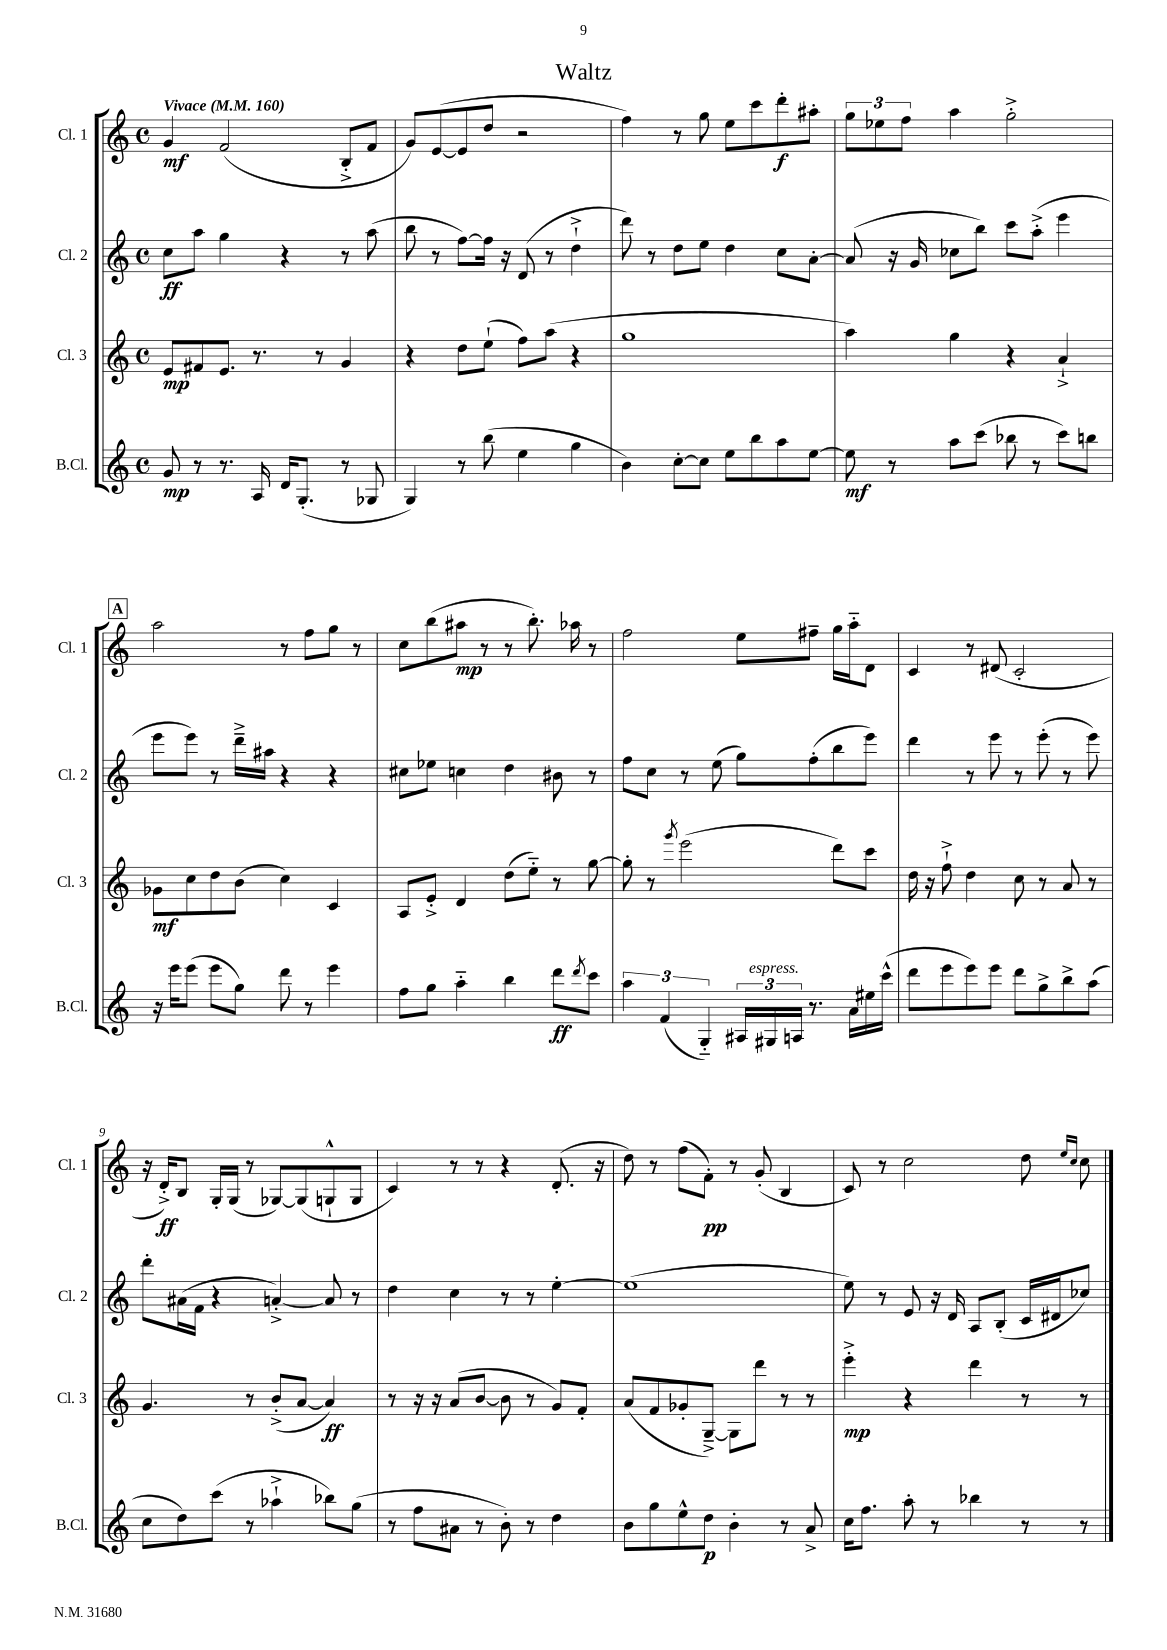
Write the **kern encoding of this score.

**kern	**dynam	**kern	**dynam	**kern	**dynam	**kern	**dynam
*part4	*part4	*part3	*part3	*part2	*part2	*part1	*part1
*staff4	*staff4	*staff3	*staff3	*staff2	*staff2	*staff1	*staff1
*I"B.Cl.	*	*I"Cl. 3	*	*I"Cl. 2	*	*I"Cl. 1	*
*I'B.Cl.	*	*I'Cl. 3	*	*I'Cl. 2	*	*I'Cl. 1	*
*clefG2	*	*clefG2	*	*clefG2	*	*clefG2	*
*k[]	*	*k[]	*	*k[]	*	*k[]	*
*M4/4	*	*M4/4	*	*M4/4	*	*M4/4	*
*met(c)	*	*met(c)	*	*met(c)	*	*met(c)	*
*MM160	*	*MM160	*	*MM160	*	*MM160	*
=1	=1	=1	=1	=1	=1	=1	=1
!	!	!	!	!	!	!LO:TX:a:B:t=Vivace	!
8g/	mp	8e/L	mp	8cc\L	ff	4g/	mf
8r	.	8f#X/	.	8aa\J	.	.	.
8.r	.	8.e/J	.	4gg\	.	(2f/	.
16A/	.	8.r	.	.	.	.	.
16d/KL	.	.	.	4r	.	.	.
(8.G'/J	.	.	.	.	.	.	.
.	.	8r	.	.	.	.	.
8r	.	4g/	.	8r	.	8B'^/L	.
8G-X/	.	.	.	(8aa\	.	8f/J	.
=2	=2	=2	=2	=2	=2	=2	=2
4G/)	.	4r	.	8bb\	.	8g/L)	.
.	.	.	.	8r	.	([8e/	.
8r	.	8dd\L	.	[8ff\L)	.	8e/]	.
(8bb\	.	(8ee`\J	.	16ff\Jk]	.	8dd/J	.
.	.	.	.	16r	.	.	.
4ee\	.	8ff\L)	.	(8d/	.	2r	.
.	.	(8aa\J	.	8r	.	.	.
4gg\	.	4r	.	4dd`^\	.	.	.
=3	=3	=3	=3	=3	=3	=3	=3
4b\)	.	1gg	.	8ddd\)	.	4ff\)	.
.	.	.	.	8r	.	.	.
[8cc'\L	.	.	.	8dd\L	.	8r	.
8cc\J]	.	.	.	8ee\J	.	8gg\	.
8ee\L	.	.	.	4dd\	.	8ee\L	.
8bb\	.	.	.	.	.	8ccc\	.
8aa\	.	.	.	8cc\L	.	8ddd'\	f
[8ee\J	.	.	.	[8a'\J	.	8aa#X'\J	.
=4	=4	=4	=4	=4	=4	=4	=4
8ee\]	mf	4aa\)	.	(8a/]	.	12gg\L	.
.	.	.	.	.	.	12ee-X\	.
8r	.	.	.	16r	.	.	.
.	.	.	.	.	.	12ff\J	.
.	.	.	.	16g/	.	.	.
8aa\L	.	4gg\	.	8cc-X\L	.	4aa\	.
(8ccc\J	.	.	.	8bb\J)	.	.	.
8bb-X\	.	4r	.	8ccc\L	.	2gg'^\	.
8r	.	.	.	(8aa'^\J	.	.	.
8ccc\L)	.	4a`^/	.	4eee\	.	.	.
8bbn\J	.	.	.	.	.	.	.
!!LO:LB:g=z
!!LO:REH:place=s1:t=A
=5	=5	=5	=5	=5	=5	=5	=5
16r	.	8g-X\L	mf	8eee\L	.	2aa\	.
16eee\KL	.	.	.	.	.	.	.
(8eee\J	.	8cc\	.	8eee\J)	.	.	.
8eee\L	.	8dd\	.	8r	.	.	.
8gg\J)	.	(8b\J	.	16ddd~^\LL	.	.	.
.	.	.	.	16aa#X\JJ	.	.	.
8ddd\	.	4cc\)	.	4r	.	8r	.
8r	.	.	.	.	.	8ff\L	.
4eee\	.	4c/	.	4r	.	8gg\J	.
.	.	.	.	.	.	8r	.
=6	=6	=6	=6	=6	=6	=6	=6
8ff\L	.	8A/L	.	8cc#X\L	.	8cc\L	.
8gg\J	.	8e'^/J	.	8ee-X\J	.	(8bb\	.
4aa\	.	4d/	.	4ccn\	.	8aa#X\J	mp
.	.	.	.	.	.	8r	.
4bb\	.	(8dd\L	.	4dd\	.	8r	.
.	.	8ee\J)	.	.	.	8.bb'\)	.
8ddd\L	ff	8r	.	8b#X\	.	.	.
.	.	.	.	.	.	16aa-X\	.
8qddd/	.	.	.	.	.	.	.
8ccc\J	.	[8gg\	.	8r	.	8r	.
=7	=7	=7	=7	=7	=7	=7	=7
6aa\	.	8gg'\]	.	8ff\L	.	2ff\	.
.	.	8r	.	8cc\J	.	.	.
(6f/	.	.	.	.	.	.	.
.	.	8qggg/	.	.	.	.	.
.	.	(2eee\	.	8r	.	.	.
6G/)	.	.	.	.	.	.	.
.	.	.	.	(8ee\	.	.	.
24A#X/LL	.	.	.	8gg\L)	.	8ee\L	.
!LO:TX:a:i:t=espress.	!	!	!	!	!	!	!
24G#X/	.	.	.	.	.	.	.
24An/JJ	.	.	.	.	.	.	.
8.r	.	.	.	(8ff'\	.	8ff#X~\J	.
.	.	8ddd\L)	.	8bb\	.	16gg\LL	.
16a\LL	.	.	.	.	.	16aa\J	.
16ee#X\	.	8ccc\J	.	8eee\J)	.	8d\J	.
(16ccc^^\JJ	.	.	.	.	.	.	.
=8	=8	=8	=8	=8	=8	=8	=8
8ddd\L	.	16dd\	.	4ddd\	.	4c/	.
.	.	16r	.	.	.	.	.
8eee\	.	8ff`^\	.	.	.	.	.
8eee\)	.	4dd\	.	8r	.	8r	.
8eee\J	.	.	.	8eee\	.	(8d#X/	.
8ddd\L	.	8cc\	.	8r	.	2c'/	.
8gg^\	.	8r	.	(8eee'\	.	.	.
8bb^\	.	8a/	.	8r	.	.	.
(8aa\J	.	8r	.	8eee\)	.	.	.
!!LO:LB:g=z
=9	=9	=9	=9	=9	=9	=9	=9
8cc\L	.	4.g/	.	8ddd'\L	.	16r	.
.	.	.	.	.	.	16d'^/KL)	ff
8dd\)	.	.	.	(16a#X\L	.	8B/J	.
.	.	.	.	16f\JJ	.	.	.
(8ccc\J	.	.	.	4r	.	16G'/LL	.
.	.	.	.	.	.	(16G/JJ	.
8r	.	8r	.	.	.	8r	.
4aa-X`^\	.	(8b'^/L	.	[4an'^/)	.	[8G-X/L)	.
.	.	[8a/J	.	.	.	(8G-/]	.
8bb-X\L)	.	4a/])	ff	8a/]	.	8Gn`^^/	.
(8gg\J	.	.	.	8r	.	8G/J	.
=10	=10	=10	=10	=10	=10	=10	=10
8r	.	8r	.	4dd\	.	4c/)	.
8ff\L	.	16r	.	.	.	.	.
.	.	16r	.	.	.	.	.
8a#X\J	.	(8a/L	.	4cc\	.	8r	.
8r	.	[8b/J	.	.	.	8r	.
8b'\)	.	8b\]	.	8r	.	4r	.
8r	.	8r	.	8r	.	.	.
4dd\	.	8g/L)	.	[4ee'\	.	(8.d'/	.
.	.	8f'/J	.	.	.	.	.
.	.	.	.	.	.	16r	.
=11	=11	=11	=11	=11	=11	=11	=11
8b\L	.	(8a/L	.	(1ee]	.	8dd\)	.
8gg\	.	8f/	.	.	.	8r	.
8ee^^\	.	8g-X'/	.	.	.	(8ff\L	.
8dd\J	p	[8G~^/J)	.	.	.	8f'\J)	pp
4b'\	.	8G\L]	.	.	.	8r	.
.	.	8ddd\J	.	.	.	(8g'/	.
8r	.	8r	.	.	.	4B/	.
8a^/	.	8r	.	.	.	.	.
=12	=12	=12	=12	=12	=12	=12	=12
16cc\KL	.	4eee'^\	mp	8ee\)	.	8c/)	.
8.ff\J	.	.	.	.	.	.	.
.	.	.	.	8r	.	8r	.
8aa'\	.	4r	.	8e/	.	2cc\	.
8r	.	.	.	16r	.	.	.
.	.	.	.	16d/	.	.	.
4bb-X\	.	4ddd\	.	8A/L	.	.	.
.	.	.	.	(8B'/J	.	.	.
8r	.	8r	.	16c/LL	.	8dd\	.
.	.	.	.	16d#X/J	.	.	.
.	.	.	.	.	.	16qqee/LL	.
.	.	.	.	.	.	16qqcc/JJ	.
8r	.	8r	.	8cc-X/J)	.	8cc\	.
==	==	==	==	==	==	==	==
*-	*-	*-	*-	*-	*-	*-	*-
